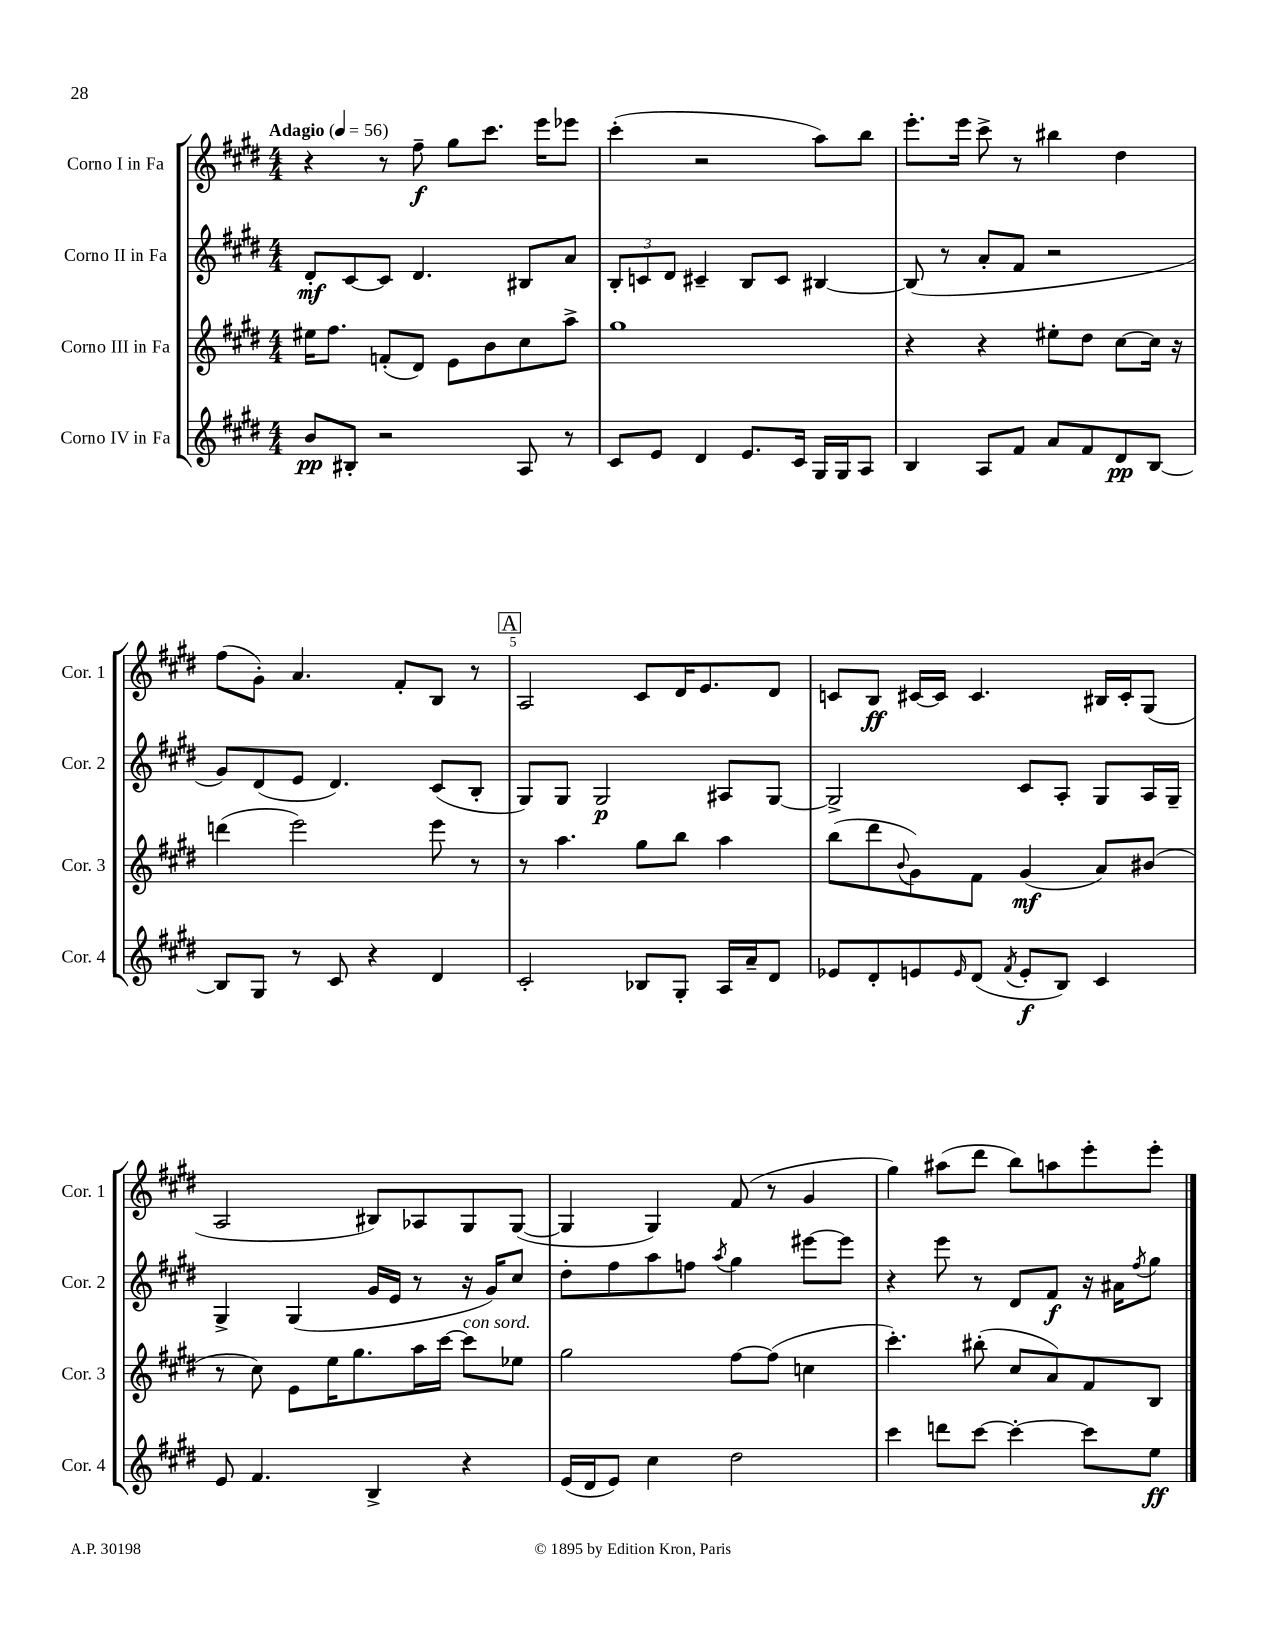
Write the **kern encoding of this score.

**kern	**kern	**kern	**kern
*staff4	*staff3	*staff2	*staff1
*clefG2	*clefG2	*clefG2	*clefG2
*k[f#c#g#d#]	*k[f#c#g#d#]	*k[f#c#g#d#]	*k[f#c#g#d#]
*M4/4	*M4/4	*M4/4	*M4/4
*MM56	*MM56	*MM56	*MM56
8b	16ee#	8d#'	4r
.	8.ff#	.	.
8B#'	.	[8c#	.
2r	(8f'	8c#]	8r
.	8d#)	4.d#	8ff#~
.	8e	.	8gg#
.	8b	.	8.ccc#
8A	8cc#	8B#	.
.	.	.	16eee
8r	8aa^	8a	8eee-
=	=	=	=
8c#	1gg#	12B'	(4ccc#'
.	.	12c	.
8e	.	.	.
.	.	12d#	.
4d#	.	4c#~	2r
8.e	.	8B	.
.	.	8c#	.
16c#	.	.	.
16G#	.	[4B#	8aa)
16G#	.	.	.
8A	.	.	8bb
=	=	=	=
4B	4r	(8B#]	8.eee'
.	.	8r	.
.	.	.	16eee
8A	4r	8a'	8ccc#^
8f#	.	8f#	8r
8a	8ee#'	2r	4bb#
8f#	8dd#	.	.
8d#	[8cc#	.	4dd#
[8B	16cc#]	.	.
.	16r	.	.
=	=	=	=
8B]	(4ddd	8g#)	(8ff#
8G#	.	(8d#	8g#')
8r	2eee)	8e	4.a
8c#	.	4.d#)	.
4r	.	.	.
.	.	.	8f#'
4d#	8eee	(8c#	8B
.	8r	8B'	8r
=	=	=	=
2c#'	8r	8G#)	2A
.	4.aa	8G#	.
.	.	2G#	.
8B-	8gg#	.	8c#
8G#'	8bb	.	16d#
.	.	.	8.e
16A	4aa	8A#	.
16a~	.	.	.
8d#	.	[8G#	8d#
=	=	=	=
8e-	(8bb	2G#^]	8c
8d#'	8ddd#	.	8B
.	8qqb	.	.
8e	8g#)	.	[16c#
.	.	.	16c#]
16qqe	.	.	.
(8d#	8f#	.	4.c#
8qf#	.	.	.
8e'	(4g#	8c#	.
8B)	.	8A'	.
4c#	8a)	8G#	16B#
.	.	.	16c#'
.	(8b#	16A	(8G#
.	.	16G#~	.
=	=	=	=
8e	8r	4G#^	2A
4.f#	8cc#)	.	.
.	8e	(4G#	.
.	16ee	.	.
.	8.gg#	.	.
4B^	.	16g#	8B#)
.	.	16e	.
.	16aa	8r	8A-
.	[16ccc#	.	.
4r	8ccc#]	16r	8G#
.	.	16g#)	.
.	8ee-	8cc#	([8G#
=	=	=	=
(16e	2gg#	8dd#'	4G#]
16d#	.	.	.
8e)	.	8ff#	.
4cc#	.	8aa	4G#)
.	.	8ff	.
.	.	8qaa	.
2dd#	[8ff#	4gg#	(8f#
.	(8ff#]	.	8r
.	4cc	[8eee#	4g#
.	.	8eee#]	.
=	=	=	=
4ccc#	4.ccc#')	4r	4gg#)
8ddd	.	8eee	(8aa#
[8ccc#	(8bb#'	8r	8ddd#
4ccc#'_	8cc#	8d#	8bb)
.	8a)	8f#	8aa
8ccc#]	8f#	16r	8eee'
.	.	16a#	.
.	.	8qff#	.
8ee	8B	8gg#	8eee'
==	==	==	==
*-	*-	*-	*-
